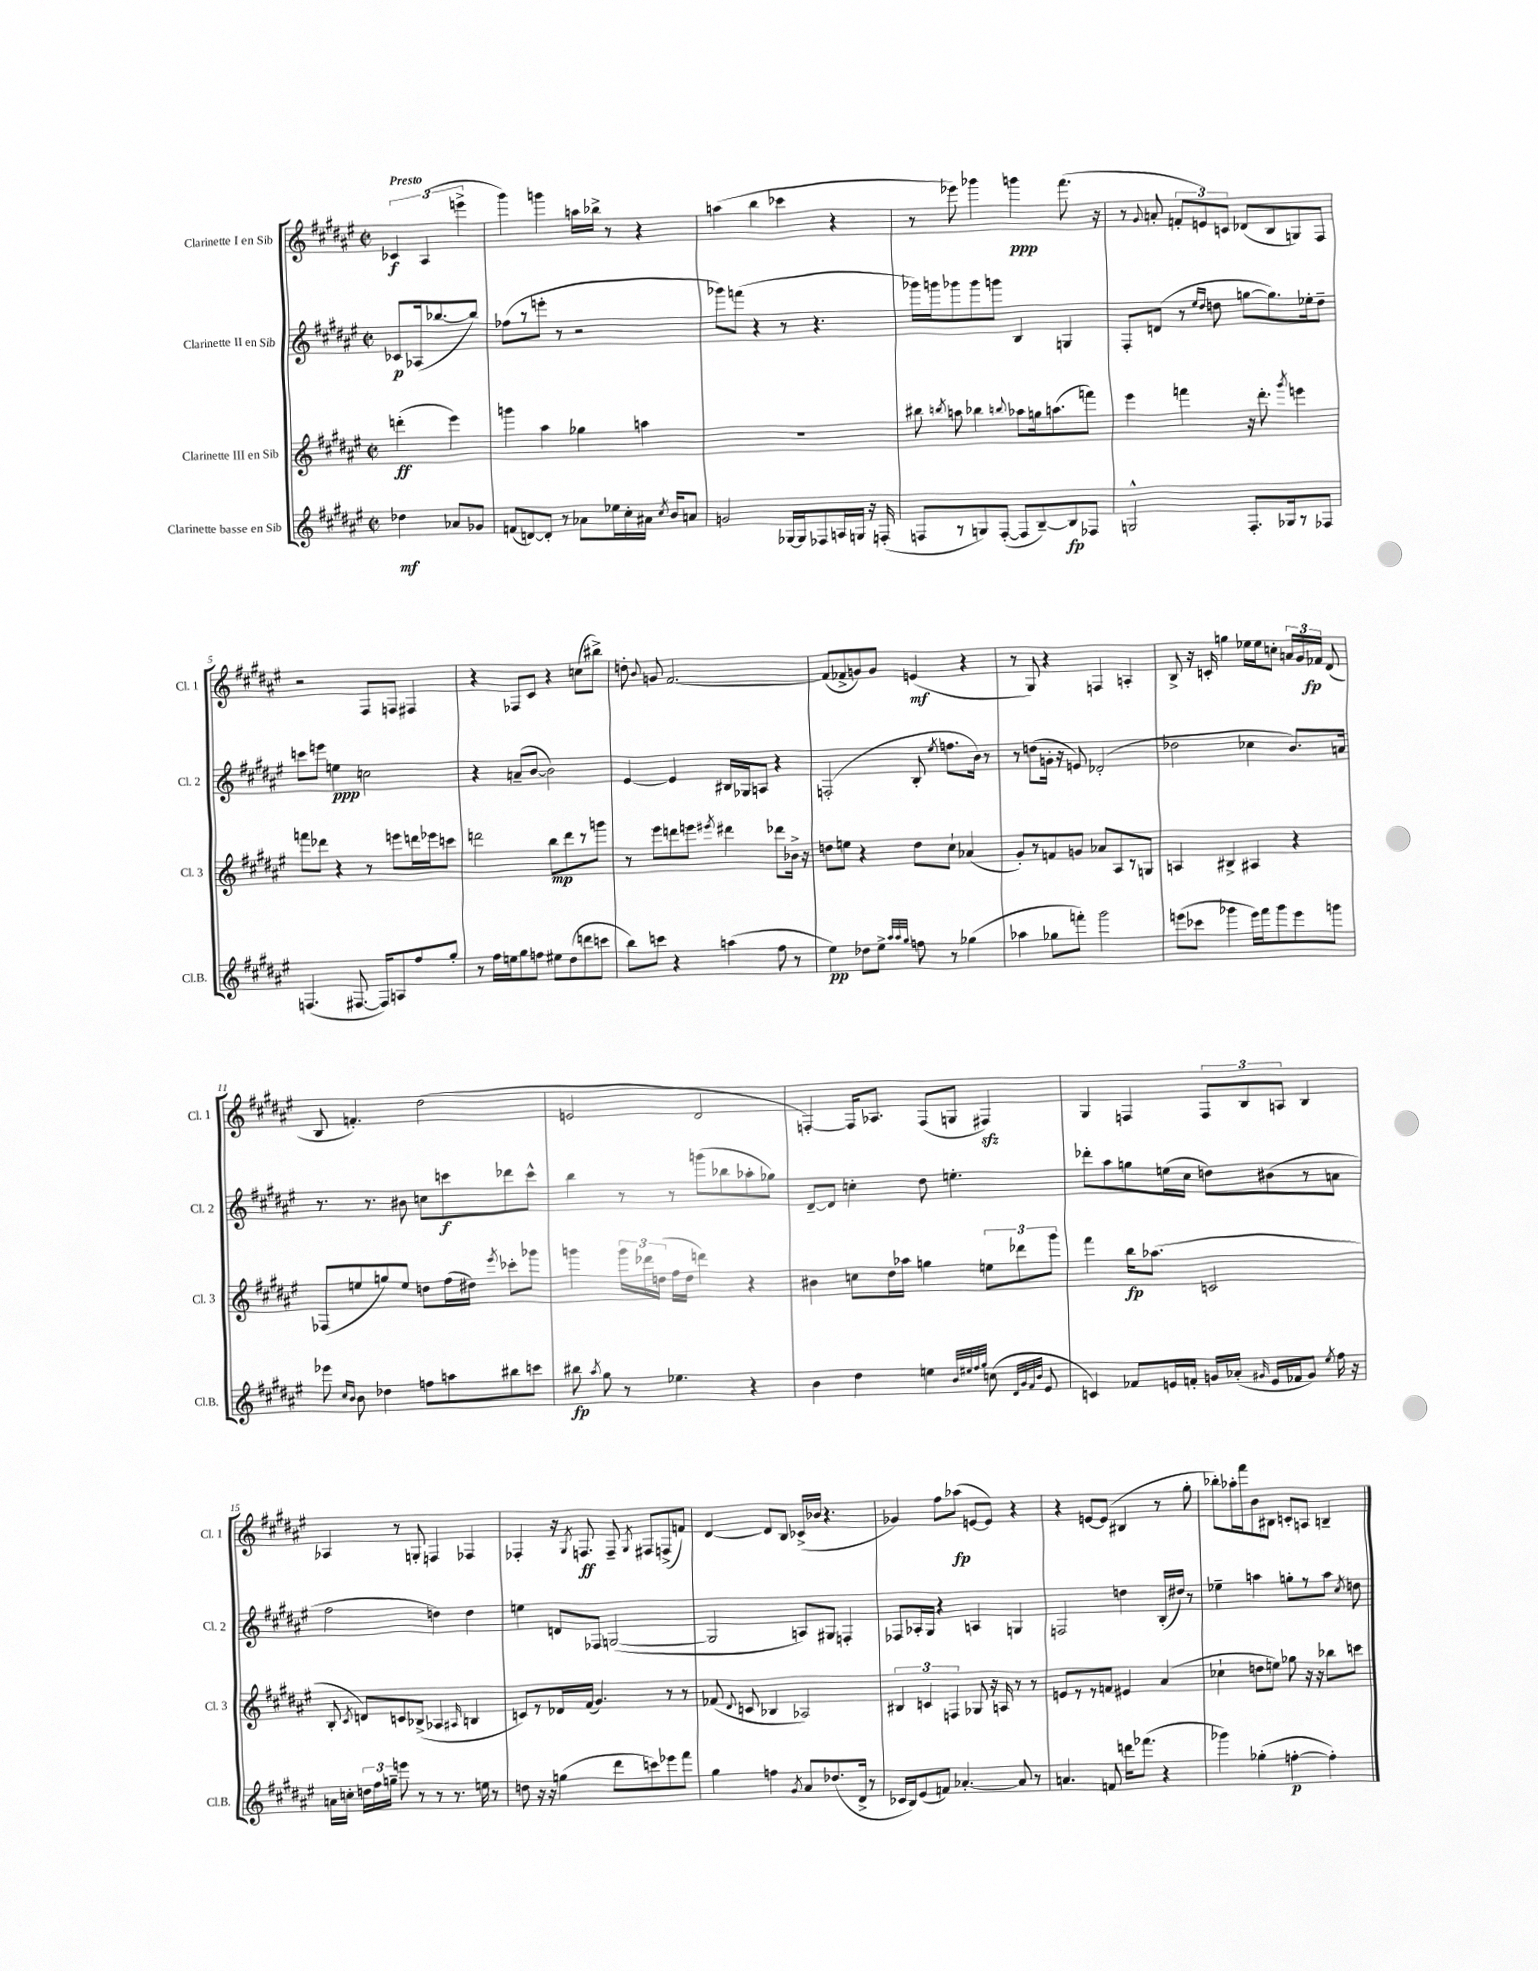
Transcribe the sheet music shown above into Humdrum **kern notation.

**kern	**kern	**kern	**kern
*staff4	*staff3	*staff2	*staff1
*clefG2	*clefG2	*clefG2	*clefG2
*k[f#c#g#d#a#e#]	*k[f#c#g#d#a#e#]	*k[f#c#g#d#a#e#]	*k[f#c#g#d#a#e#]
*M2/2	*M2/2	*M2/2	*M2/2
*met(c|)	*met(c|)	*met(c|)	*met(c|)
4dd-\	(4ddd'\	8c-/L	6c-/
.	.	(16A-/k	.
.	.	.	(6A#/
.	.	[8.bb-/	.
8a-/L	4eee#\)	.	.
.	.	.	6eee^\
8g-/J	.	8bb-/]J)	.
=	=	=	=
(8f/L	4ggg\	(8ff-\L	4ggg#\)
[8d/)	.	8r	.
8d'/]J	4aa#\	8eee'\J	4ggg\
8r	.	8r	.
8a-\L	4gg-\	2r	16aa\LL
.	.	.	16bb-^\JJ
16ee-\L	.	.	8r
16cc#'\	.	.	.
16a#\JJ	4aa\	.	4r
8qcc#/	.	.	.
16b/LK	.	.	.
8a/J	.	.	.
=	=	=	=
2g/	1r	8ggg-\L)	(4aa\
.	.	(8fff\J	.
.	.	4r	4bb\
[16G-/LL	.	8r	4ccc-\
16G-/]J	.	.	.
8F-/	.	4.r	.
16A/L	.	.	4r
16G/JJ	.	.	.
16r	.	.	.
(16F'/	.	.	.
=	=	=	=
8F/L	8bb#\	16ggg-\LL)	8r
.	.	16ggg\J	.
.	8qbb/	.	.
8r	8aa\	8ggg-\	8eee-\)
8G/)	4bb-\	8ggg-\	4ggg-\
([8F'/J	.	8ggg\J	.
.	8qqbb/	.	.
8F/]L	8aa-\L	4B/	4ggg\
[8B~/)	16gg\k	.	.
.	(8.aa\	.	.
8B/]	.	4G/	(8.fff#\
8F-/J	8fff\J)	.	.
.	.	.	16r
=	=	=	=
2G^^/	4eee#\	8F#'/L	8r
.	.	.	8qqg#/
.	.	(8d/J	8a'/
.	4fff\	8r	12f'/L
.	.	.	12e/)
.	.	16qqee#/LL	.
.	.	16qqdd#/JJ	.
.	.	8dd\	.
.	.	.	12c/J
8.F#'/L	16r	[8gg\L	(8d-/L
.	8.ddd#'\	.	.
.	.	8.gg\])	8B/
16G-/k	.	.	.
.	8qggg#/	.	.
8r	4eee\	.	8G/)
.	.	16ee-'\k	.
8F-/J	.	8dd~\J	8F#/J
=	=	=	=
(4.F/	8fff\L	8ccc\L	2r
.	8ddd-\J	8eee\J	.
.	4r	4ee\	.
[8.F#/	.	.	.
.	8r	2cc\	8F#/L
16F#/]LK)	.	.	.
8A/	8eee\L	.	8F/J
8ff#/	16ddd\L	.	4F#/
.	16eee-\J	.	.
8gg#'/J	8ccc\J	.	.
=	=	=	=
8r	2ddd\	4r	4r
16ff#\LL	.	.	.
16ee\J	.	.	.
8gg#\	.	(8a~/L	8F-/L
8ff\J	.	[8b/J	8c#/J
8ee#\L	8bb\L	2b\])	4r
(8dd#\	8ddd\	.	.
8ddd\	8r	.	(8cc\L
8ccc\J	8ggg\J	.	8bb#^\J)
=	=	=	=
8bb\L)	8r	[4e#/	8dd'\
.	.	.	8qqb/
8ccc\J	8eee#\L	.	8g/
4r	8ddd\	4e#/]	[2.f#/
.	8eee\J	.	.
.	8qeee#/	.	.
(4aa\	4ddd#\	16B#/LL	.
.	.	16G-/J	.
.	.	8A/J	.
8ff#\	8ddd-\L	4r	.
8r	16b-^\Jk	.	.
.	16r	.	.
=	=	=	=
4ee#\)	8dd\L	(2F'/	(8f#/]L
.	8ee\J	.	8f-^/
8dd-\L	4r	.	8g/)
8ee#^\J	.	.	8g/J
32qqaa#/LLL	.	.	.
32qqaa#/	.	.	.
32qqgg#/JJJ	.	.	.
8ff\	8dd\L	8B'/	(4e/
.	.	8qee#/	.
8r	8cc#`\J	8.ff\L	.
(4gg-\	(4a-/	.	4r
.	.	16b\Jk)	.
.	.	8r	.
=	=	=	=
4aa-\	8g#'/L)	8r	8r
.	8r	(8dd\L	8G#/)
8gg-\L	8f/	16g'\Jk	4r
.	.	16r	.
8fff'\J)	8g/J	8e/)	.
2ggg#\	8a-/L	(2d-'/	4F/
.	8A#/	.	.
.	8r	.	4A'/
.	8G/J	.	.
=	=	=	=
(8eee\L	4A/	2dd-\	8B^/
8ccc-\J	.	.	16r
.	.	.	16c'/
4ggg-\	4B#^/	.	4gg\
16eee\LL)	4A#/	4cc-\	16ee-\LL
16fff#\J	.	.	16ee-\J
8ggg-\	.	.	8cc'\J
8eee\	4r	8.b/L)	24a/LL
.	.	.	24g#/
.	.	.	24f-/JJ
8ggg\J	.	.	(8d#/
.	.	16a/Jk	.
=	=	=	=
8eee-\	(8F-/L	8.r	8B/
16qqcc#/LL	.	.	.
16qqb/JJ	.	.	.
8b\	8ee/	.	4.f'/)
.	.	8.r	.
4dd-\	8gg/)	.	.
.	8ee/J	8b#\	.
8ff\L	8dd\L	8cc\L	(2dd#\
8aa\	(16ff#\L	8ccc\	.
.	16dd#\JJ)	.	.
.	8qeee#/	.	.
8bb#\	8ccc-'\L	8ddd-\	.
8ccc\J	8ggg-\J	8ccc^^\J	.
=	=	=	=
8bb#\	4ggg\	4bb\	2e/
8qaa#/	.	.	.
8gg#\	.	.	.
8r	24ggg\LL	8r	.
.	24ddd-\	.	.
.	(24dd\JJ	.	.
4.ee-\	16ff#\LL	8r	.
.	16dd\JJ	.	.
.	4ddd\)	(8ggg\L	2d#/
.	.	8bb-\	.
4r	4r	8aa-'\	.
.	.	8gg-\J)	.
=	=	=	=
4b\	4b#\	[8d#~/L	[4F'/)
.	.	8d#/]J	.
4dd#\	8cc\L	4cc'\	16F/]LK
.	.	.	8.A-/J
.	16dd#\L	.	.
.	16aa-\JJ	.	.
4ee\	4gg\	8dd#\	(8F/L
.	.	4.ee'\	8G/J
32qqb/LLL	.	.	.
32qqee#/	.	.	.
32qqff#/	.	.	.
32qqgg#/JJJ	.	.	.
(8cc\	12ee\L	.	4F#/)
.	12ddd-\	.	.
32qqd#/LLL	.	.	.
32qqg#/	.	.	.
32qqf#/	.	.	.
32qqb/JJJ	.	.	.
8e#/	.	.	.
.	12ggg#\J	.	.
=	=	=	=
4c/)	4fff#\	8ddd-'\L	4G#/
.	.	8aa#\	.
8f-/L	16bb\LK	8gg\	4F/
.	(8.aa-\J	.	.
16e/L	.	(16ee\L	.
16f'/JJ	.	16cc#\JJ	.
16g/LL	2c/	8dd\L)	12F/L
(16a-'/JJ	.	.	.
.	.	.	12B/
16qqg#/	.	.	.
16e/LL	.	(8b#\	.
.	.	.	12A/J
16f-/J	.	.	.
8g#/J)	.	8r	4B/
8qee#/	.	.	.
16ff#\	.	8a\J	.
16r	.	.	.
=	=	=	=
16a\LL	8B'/	2ff#\	4A-/
16cc'\JJ	.	.	.
.	8qc#/	.	.
24dd\LL	8d/L)	.	.
24ff#\	.	.	.
24gg~\JJ	.	.	.
8eee\	8c/	.	8r
8r	(8B-^/J	.	8G'/
8r	4A-/	4dd\)	4F/
8.r	.	.	.
.	16qqA#/	.	.
.	4B/	4dd\	4F-/
16ee\	.	.	.
8r	.	.	.
=	=	=	=
8dd\	8c/L)	4ee\	4F-'/
16r	8r	.	.
16r	.	.	.
(4gg\	16d-/L	8d/L	16r
.	.	.	8qG#/
.	(16f#/JJ	.	8.F/
.	4.g#/)	8F-/J	.
8ddd#\L	.	([2G/	8F~/
.	.	.	8qG#/
8ccc\)	.	.	8F#/L
8eee-\	8r	.	(8F^/
8fff#\J	8r	.	8f/J)
=	=	=	=
4gg#\	(8f-/	2G/]	[4d#/
.	8qqd#/	.	.
.	8c/	.	.
4ff\	4B-/	.	8d#/]L
.	.	.	8B/J
8qg#/	.	.	.
8a#/L	2A-/)	8A/L)	(16c-^/LL
.	.	.	16b-/JJ
(8.dd-/	.	8G#/J	4.r
.	.	4F'/	.
16d#^/Jk	.	.	.
8r	.	.	.
=	=	=	=
16c-/LL	6B#/	8F-/L	4g-/)
16B/J)	.	.	.
(8e#/	.	16A-'/L	.
.	6c/	.	.
.	.	16G#/JJ	.
8f/J)	.	4r	8ff#\L
.	6F/	.	.
[4.a-'/	.	.	(8aa-\J
.	8G-/	4A/	[8e/L
.	16r	.	8e/]J)
.	16A/	.	.
8a-/]	8r	4G/	4r
8r	8r	.	.
=	=	=	=
4.a/	8e/L	2F/	4r
.	8r	.	.
.	8r	.	[8e/L
8f/	8f/J	.	(8e/]J
16ddd\LK	4e#/	4dd\	4B#/
(8.fff-\J	.	.	.
4r	(4a#/	(16B'/LL	8r
.	.	16dd#/JJ)	.
.	.	8r	8gg#'\
=	=	=	=
4ggg-\)	4cc-`\	4ee-~\	8bb-'\L)
.	.	.	16aa-'\L
.	.	.	16fff#\J
(4gg-'\	8dd\L	4aa\	8b\
.	8ee\J)	.	8B#\J
[4ff'\	8gg-\	8gg'\L	8c'/L
.	16r	8r	8A/J
.	16r	.	.
4ff'\])	8bb-\L	8aa\J	4B~/
.	.	8qcc#/	.
.	8ccc\J	8dd\	.
==	==	==	==
*-	*-	*-	*-
